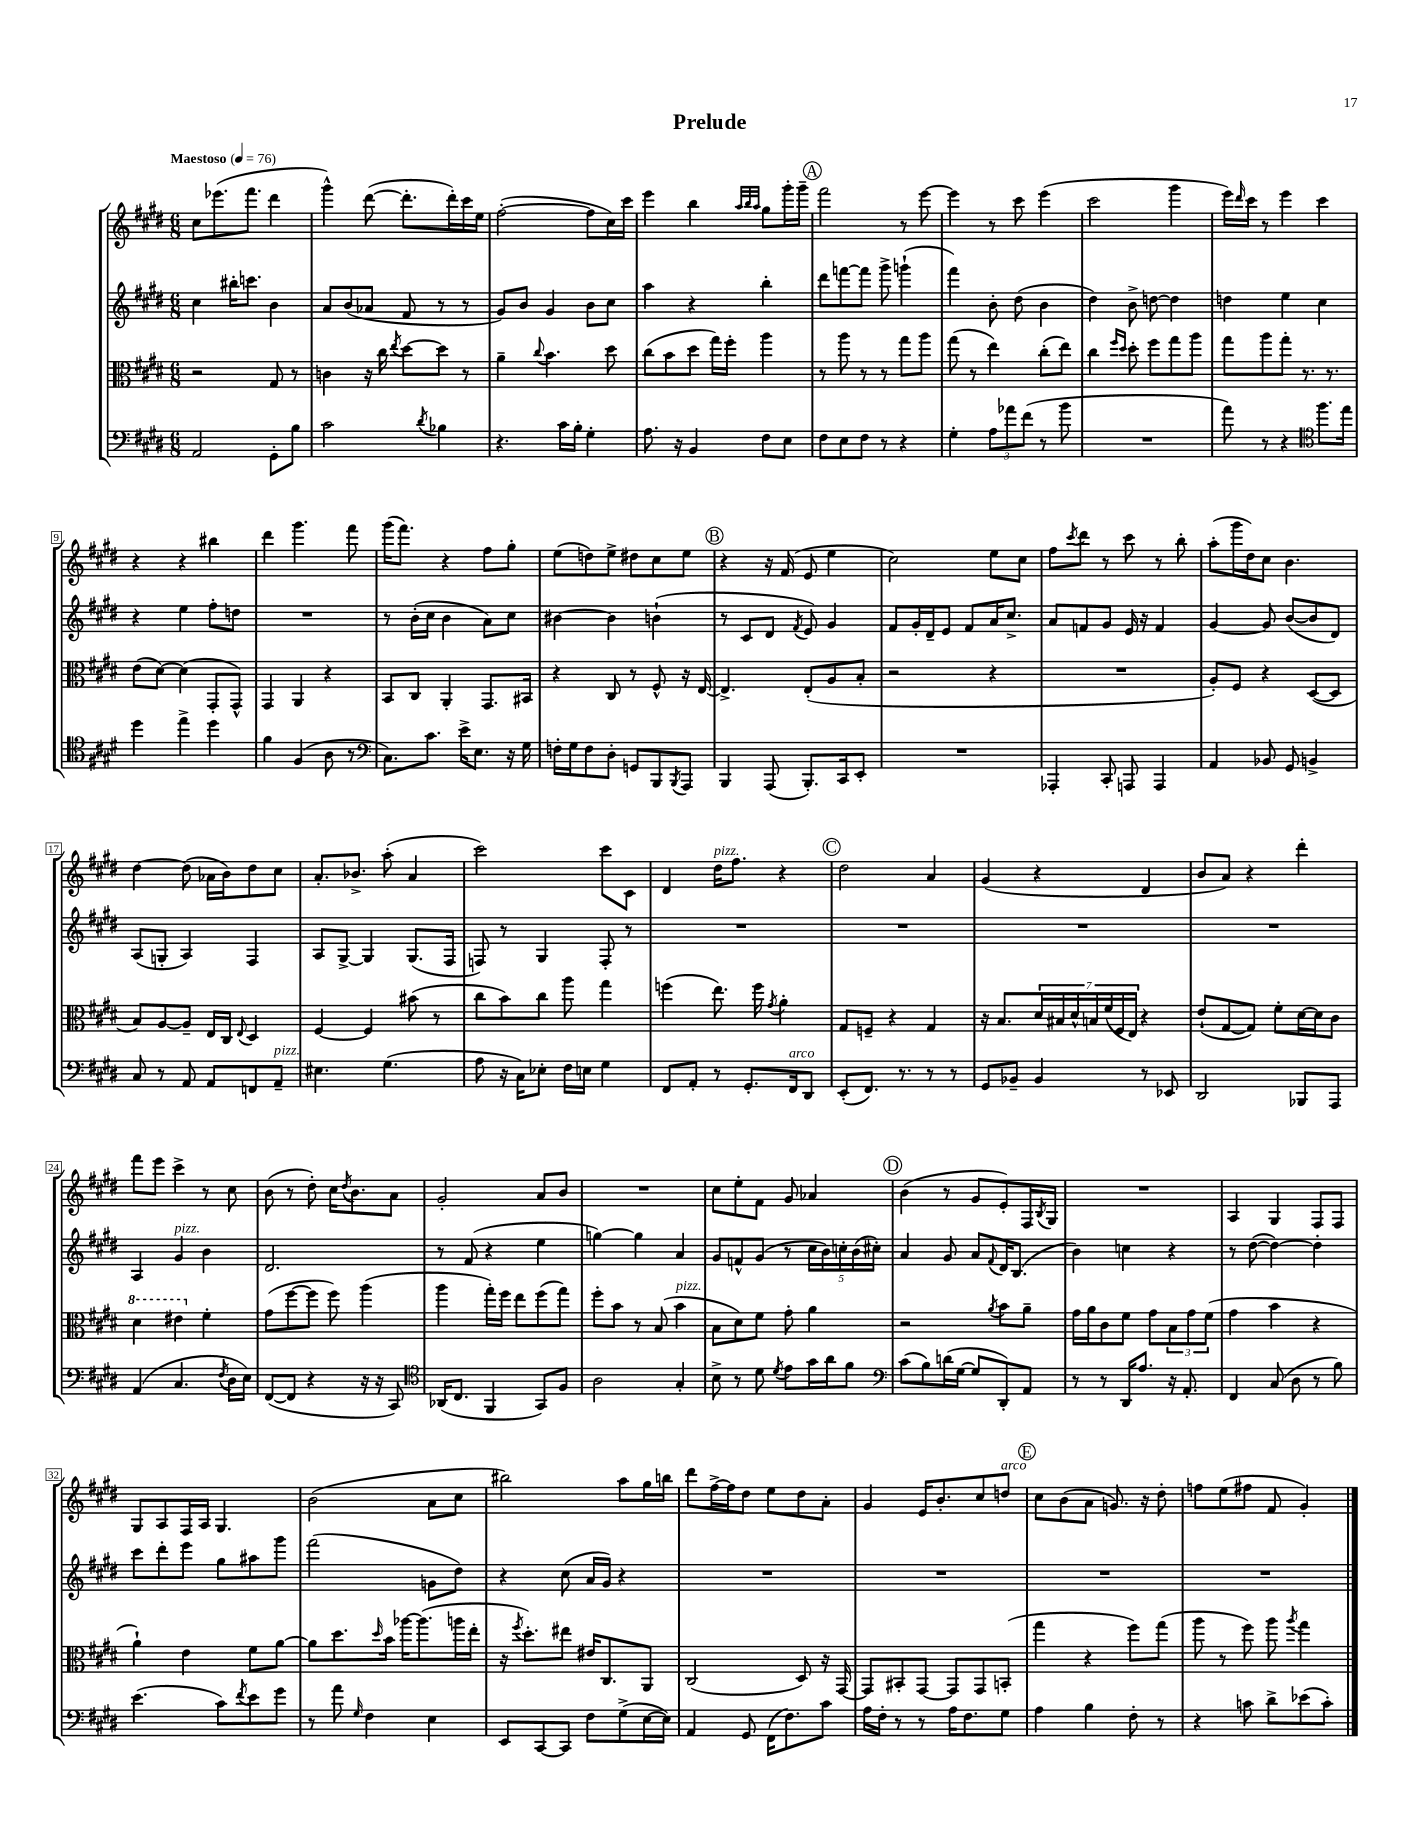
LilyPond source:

\header { title = "Prelude" }
<<
\new StaffGroup <<
\new Staff = "s0" {
    \clef treble \key e \major \numericTimeSignature \time 6/8 \tempo "Maestoso" 4 = 76
    cis''8 ees'''8.( fis'''8. dis'''4 |
    gis'''4-^) dis'''8~( dis'''8.-. dis'''16-.) cis'''16 e''16 |
    fis''2~-.( fis''8 cis''16) cis'''16 |
    e'''4 b''4 \grace { a''32 b''32 a''32 } gis''8 gis'''16-. gis'''16-- |
    \mark \markup { \circle "A" } fis'''2 r8 e'''8~ |
    e'''4 r8 cis'''8 e'''4( |
    cis'''2 gis'''4 |
    e'''16) \grace { dis'''16 } cis'''16 r8 e'''4 cis'''4 |
    r4 r4 bis''4 |
    dis'''4 gis'''4. fis'''8 |
    gis'''16( fis'''8.) r4 fis''8 gis''8-. |
    e''8( d''8) e''8-> dis''8 cis''8 e''8 |
    \mark \markup { \circle "B" } r4 r16 fis'16( e'8 e''4 |
    cis''2) e''8 cis''8 |
    fis''8 \acciaccatura { cis'''8 } dis'''8 r8 cis'''8 r8 b''8-. |
    a''8-.( gis'''16 dis''16) cis''8 b'4. |
    dis''4~ dis''8( aes'16 b'16) dis''8 cis''8 |
    a'8.-. bes'8.-> a''8-.( a'4 |
    cis'''2) cis'''8 cis'8 |
    dis'4 dis''16^\markup { \italic "pizz." } fis''8. r4 |
    \mark \markup { \circle "C" } dis''2 a'4 |
    gis'4( r4 dis'4 |
    b'8 a'8) r4 dis'''4-. |
    fis'''8 e'''8 cis'''4-> r8 cis''8 |
    b'8( r8 dis''8-.) cis''16 \acciaccatura { dis''8 } b'8. a'8 |
    gis'2-. a'8 b'8 |
    R2. |
    cis''8 e''8-. fis'8 gis'8 aes'4 |
    \mark \markup { \circle "D" } b'4( r8 gis'8 e'8-.) fis16 \acciaccatura { b8 } gis16 |
    R2. |
    a4 gis4 fis8 fis8 |
    gis8 a8 fis16 a16 gis4. |
    b'2( a'8 cis''8 |
    bis''2) a''8 gis''16 b''16 |
    dis'''8 fis''16~-> fis''16 dis''8 e''8 dis''8 a'8-. |
    gis'4 e'16 b'8.-. cis''8 d''8^\markup { \italic "arco" } |
    \mark \markup { \circle "E" } cis''8 b'8( a'8 g'8.) r16 dis''8-. |
    f''8 e''8( fis''8 fis'8 gis'4-.) \bar "|." |
}
\new Staff = "s1" {
    \clef treble \key e \major \numericTimeSignature \time 6/8
    cis''4 bis''16-. c'''8. b'4 |
    a'8 b'8( aes'8 fis'8 r8 r8 |
    gis'8) b'8 gis'4 b'8 cis''8 |
    a''4 r4 b''4-. |
    \mark \markup { \circle "A" } dis'''8 f'''8~ f'''8 gis'''8-> g'''4-!( |
    fis'''4) b'8-. dis''8( b'4 |
    dis''4) b'8-> d''8~ d''4 |
    d''4 e''4 cis''4 |
    r4 e''4 fis''8-. d''8 |
    R2. |
    r8 b'16-.( cis''16 b'4 a'8) cis''8 |
    bis'4~ bis'4 b'4-!( |
    \mark \markup { \circle "B" } r8 cis'8 dis'8 \acciaccatura { fis'8 } e'8) gis'4 |
    fis'8 gis'16-. dis'16-- e'8 fis'8 a'16 cis''8.-> |
    a'8 f'8 gis'8 e'16 r16 f'4 |
    gis'4~ gis'8 b'8~( b'8 dis'8) |
    a8( g8-. a4) fis4 |
    a8 gis8~-> gis4 gis8.( fis16 |
    f8) r8 gis4 f8-. r8 |
    R2. |
    \mark \markup { \circle "C" } R2. |
    R2. |
    R2. |
    a4 gis'4^\markup { \italic "pizz." } b'4 |
    dis'2. |
    r8 fis'8( r4 e''4 |
    g''4~) g''4 a'4 |
    gis'8 f'8-^ gis'8( r8 \tuplet 5/4 { cis''16 b'16) c''16-. b'16( cis''16-.) } |
    \mark \markup { \circle "D" } a'4 gis'8 a'8 \appoggiatura { fis'8 } dis'16 b8.( |
    b'4) c''4 r4 |
    r8 dis''8~( dis''4~) dis''4-. |
    cis'''8 dis'''8-. e'''8 gis''8 ais''8 gis'''8 |
    fis'''2( g'8 dis''8) |
    r4 cis''8( a'16 gis'16) r4 |
    R2. |
    R2. |
    \mark \markup { \circle "E" } R2. |
    R2. \bar "|." |
}
\new Staff = "s2" {
    \clef alto \key e \major \numericTimeSignature \time 6/8
    r2 gis8 r8 |
    c'4 r16 cis''16 \acciaccatura { e''8 } dis''8~ dis''8 r8 |
    a'4-- \appoggiatura { cis''8 } b'4. dis''8 |
    cis''8( b'8 dis''8 gis''16) fis''16-. a''4 |
    \mark \markup { \circle "A" } r8 a''8 r8 r8 gis''8 a''8 |
    gis''8( r8 e''4) cis''8-.( e''8) |
    cis''4 \grace { fis''16 dis''16 } dis''8-. fis''8 gis''8 a''8 |
    gis''8 a''8 gis''8-. r8. r8. |
    e'8( dis'8~) dis'4( gis,8-. gis,8-^) |
    gis,4 a,4 r4 |
    b,8 cis8 a,4-. gis,8. bis,16 |
    r4 cis8 r8 fis8-^ r16 e16~ |
    \mark \markup { \circle "B" } e4.-> e8-.( a8 b8-. |
    r2 r4 |
    R2. |
    a8-.) fis8 r4 dis8~( dis8 |
    b8) a8~ a8-- e16 cis16 \appoggiatura { e8 } dis4 |
    fis4~ fis4 bis'8( r8 |
    cis''8 b'8) cis''8 a''8 gis''4 |
    f''4( e''8.) f''16 \acciaccatura { gis'8 } a'4-. |
    \mark \markup { \circle "C" } gis8 f8-- r4 gis4 |
    r16 b8. \tuplet 7/4 { dis'16 bis16 dis'16-^ b16 fis'16( fis16 e16) } r4 |
    e'8-!( gis8~ gis8) fis'8-. dis'16~ dis'16 cis'8 |
    \ottava #1 dis''4 eis''4 \ottava #0 fis'4-. |
    gis'8( fis''8~ fis''8 fis''8) a''4( |
    a''4 gis''16-.) fis''16 e''8 fis''8( gis''8) |
    fis''8-. b'8 r8 b8( b'4^\markup { \italic "pizz." } |
    b8 dis'8) fis'8 gis'8-. a'4 |
    \mark \markup { \circle "D" } r2 \acciaccatura { a'8 } b'8 a'8-- |
    gis'16 a'16 cis'8 fis'8 gis'8 \tuplet 3/2 { b8 gis'8 fis'8( } |
    gis'4 b'4 r4 |
    a'4-!) e'4 fis'8 a'8~ |
    a'8 dis''8. \grace { dis''16 } b'16 aes''16~ aes''8.( a''16 e''16-. |
    r16 \acciaccatura { fis''8 } dis''8.-.) eis''8 eis'16 cis8. a,8 |
    cis2( dis8) r16 gis,16~ |
    gis,8 bis,8-. gis,8~ gis,8 gis,8 b,8-.( |
    \mark \markup { \circle "E" } gis''4 r4 fis''8) gis''8( |
    a''8 r8 fis''8) a''8 \acciaccatura { a''8 } gis''4 \bar "|." |
}
\new Staff = "s3" {
    \clef bass \key e \major \numericTimeSignature \time 6/8
    a,2 gis,8-. b8 |
    cis'2 \acciaccatura { dis'8 } bes4 |
    r4. cis'16 b16-. gis4-. |
    a8. r16 b,4 fis8 e8 |
    \mark \markup { \circle "A" } fis8 e8 fis8 r8 r4 |
    gis4-. \tuplet 3/2 { a8 aes'8 fis'8( } r8 b'8 |
    R2. |
    a'8) r8 r4 \clef tenor fis''8. e''16 |
    dis''4 e''4-> dis''4 |
    fis'4 fis4( a8 r8 |
    \clef bass cis8.) cis'8. e'16-> e8. r16 gis16 |
    f16-. gis16 f8 dis8-. g,8 b,,8 \acciaccatura { b,,8 } a,,8 |
    \mark \markup { \circle "B" } b,,4 a,,8( b,,8.-.) cis,16 e,8-. |
    R2. |
    aes,,4-. cis,8-. a,,8 a,,4 |
    a,4 bes,8 gis,8 b,4-> |
    cis8 r8 a,8 a,8 f,8 a,8--^\markup { \italic "pizz." } |
    eis4. gis4.( |
    a8 r16 cis16) ees8-. fis16 e16 gis4 |
    fis,8 a,8-. r8 gis,8.-. fis,16^\markup { \italic "arco" } dis,8 |
    \mark \markup { \circle "C" } e,8-.( fis,8.) r8. r8 r8 |
    gis,8 bes,8-- bes,4 r8 ees,8 |
    dis,2 bes,,8 a,,8 |
    a,4( cis4. \acciaccatura { fis8 } dis16 e16) |
    fis,8~( fis,8 r4 r16 r16 cis,8) |
    \clef tenor aes,16( cis8. fis,4 gis,8) fis8 |
    a2 gis4-. |
    b8-> r8 dis'8 \acciaccatura { dis'8 } e'8 gis'16 a'16 fis'8 |
    \mark \markup { \circle "D" } \clef bass cis'8( b8) d'16( gis16~ gis8 dis,8-.) a,8 |
    r8 r8 dis,16 a8. r16 a,8.-. |
    fis,4 cis8( dis8 r8 b8) |
    e'4.( cis'8) \acciaccatura { fis'8 } e'8 gis'8 |
    r8 a'8 \grace { gis16 } fis4 e4 |
    e,8 cis,8~ cis,8 fis8 gis8->( e16~ e16) |
    a,4 gis,8 fis,16( fis8.) cis'8 |
    a16 fis16-. r8 r8 a16 fis8. gis8 |
    \mark \markup { \circle "E" } a4 b4 fis8-. r8 |
    r4 c'8 dis'8-> ees'8( c'8-.) \bar "|." |
}
>>
>>
\layout { \context { \Score \override BarNumber.stencil = #(make-stencil-boxer 0.1 0.3 ly:text-interface::print) } }
